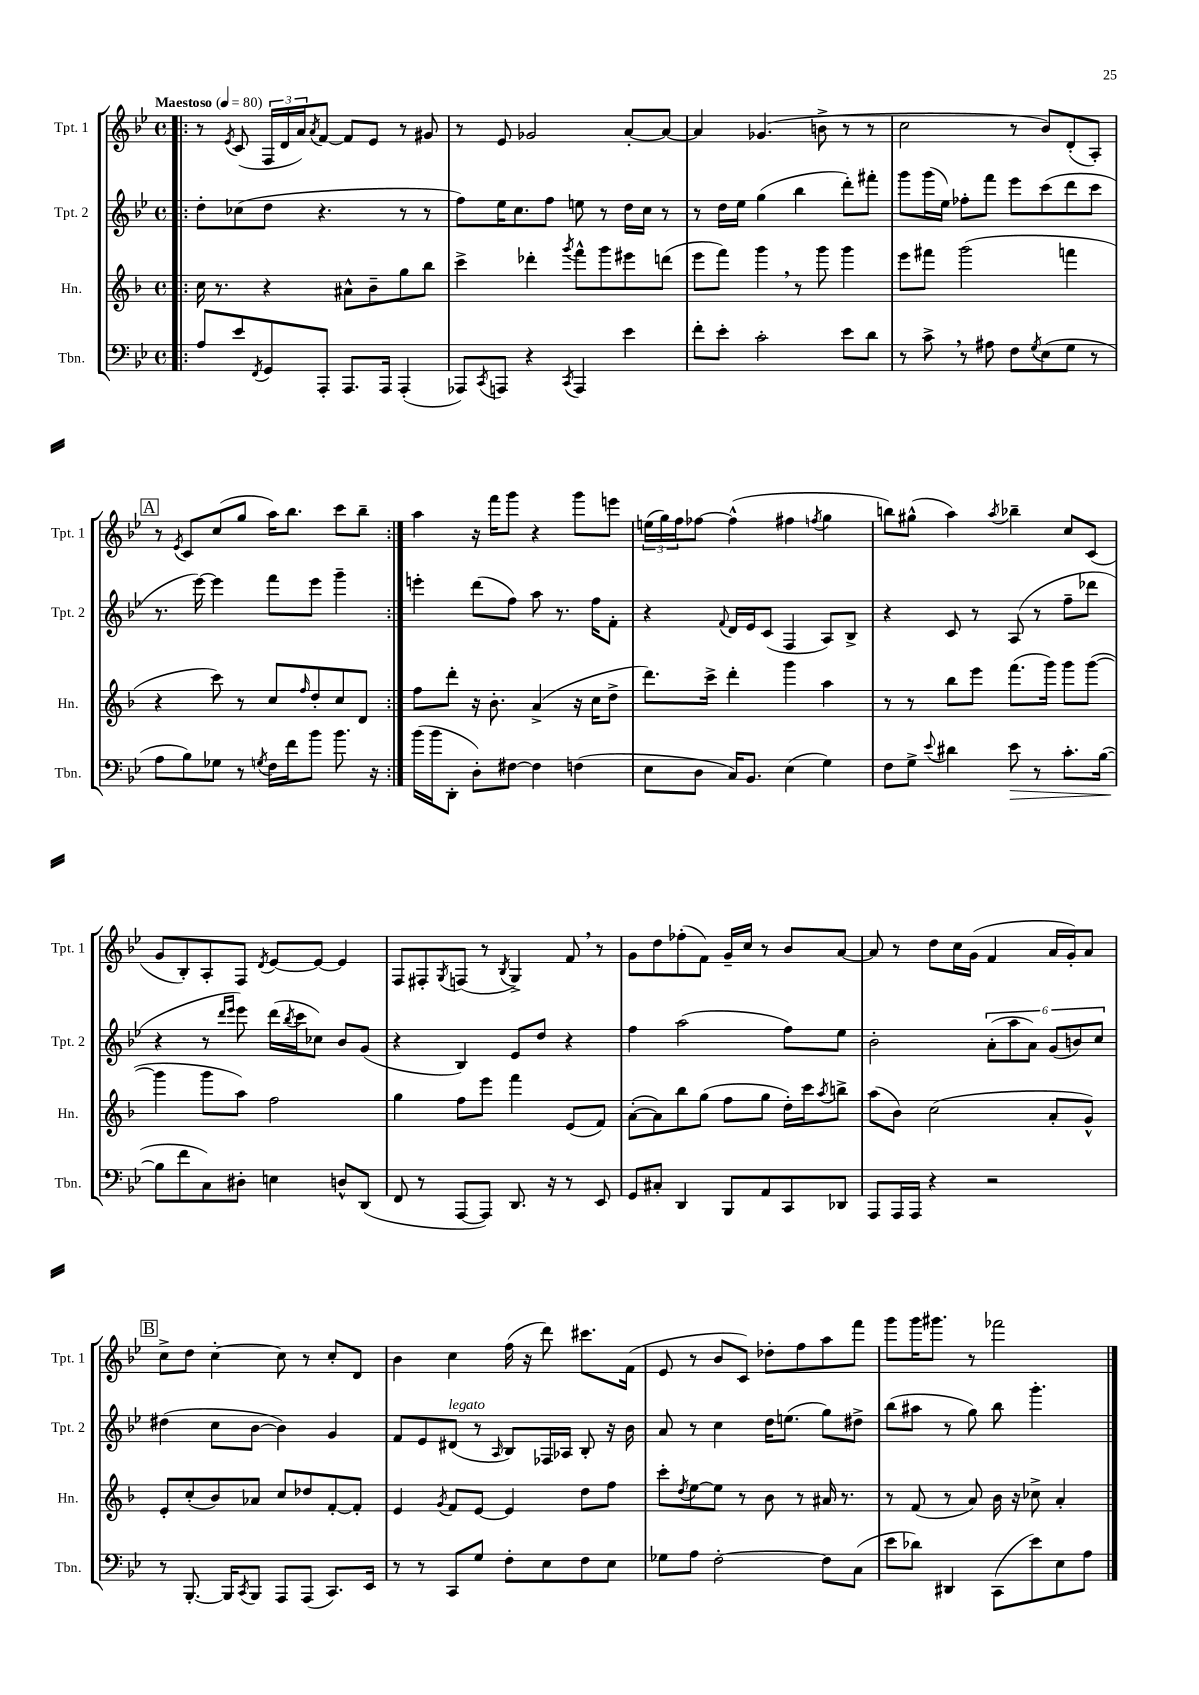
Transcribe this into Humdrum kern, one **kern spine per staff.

**kern	**kern	**kern	**kern
*staff4	*staff3	*staff2	*staff1
*clefF4	*clefG2	*clefG2	*clefG2
*k[b-e-]	*k[b-]	*k[b-e-]	*k[b-e-]
*M4/4	*M4/4	*M4/4	*M4/4
*met(c)	*met(c)	*met(c)	*met(c)
*MM80	*MM80	*MM80	*MM80
=!|:	=!|:	=!|:	=!|:
8A	16cc	8dd'	8r
.	8.r	.	.
.	.	.	8qe-
8e-	.	(8cc-	(8c
8qFF	.	.	.
8GG	4r	8dd	24F
.	.	.	24d
.	.	.	24a)
.	.	.	8qa
8AAA'	.	4.r	[8f
8.AAA	8a#^^	.	8f]
.	8b-~	.	8e-
16AAA	.	.	.
(4AAA'	8gg	8r	8r
.	8bb-	8r	8g#
=	=	=	=
8AAA-)	4ccc^	8ff)	8r
8qCC	.	.	.
8AAA	.	16ee-	8e-
.	.	8.cc	.
4r	4ddd-'	.	2g-
.	.	8ff	.
8qCC	8qggg	.	.
4AAA	8fff^^	8ee	.
.	8ggg	8r	.
4e-	8eee#	16dd	[8a'
.	.	16cc	.
.	(8ddd	8r	8a_
=	=	=	=
8f'	8eee	8r	4a]
8e-'	8fff)	16dd	.
.	.	16ee-	.
2c'	4ggg	(4gg	(4.g-
.	8r	4bb-	.
.	8ggg	.	8b^
8e-	4ggg	8ddd')	8r
8d	.	8fff#'	8r
=	=	=	=
8r	8eee	8ggg	2cc
8c^	8fff#	(16ggg	.
.	.	16ee-)	.
8r	(2ggg	8ff-'	.
8A#	.	8fff	.
8F	.	8eee-	8r
8qG	.	.	.
(8E-	.	(8ccc	8b-)
8G	4fff	8ddd	(8d'
8r	.	8ccc	8A')
=	=	=	=
8A	4r	8.r	8r
.	.	.	8qe-
8B-)	.	.	8c
.	.	[16eee-)	.
8G-	8ccc)	4eee-]	(8cc
8r	8r	.	8gg
8qG	.	.	.
16F	8cc	8fff	16aa)
16f	.	.	8.bb-
.	16qqff	.	.
8b-	8dd'	8eee-	.
8.b-	8cc	4ggg~	8ccc
.	8d	.	8bb-~
16r	.	.	.
=:|!	=:|!	=:|!	=:|!
(16b-	8ff	4eee'	4aa
16b-	.	.	.
8DD'	8ddd'	.	.
8D')	16r	(8ddd	16r
.	8.b-'	.	16fff
[8F#	.	8ff)	8ggg
4F#]	(4a^	8aa	4r
.	.	8.r	.
(4F	16r	.	8ggg
.	16cc	16ff	.
.	8dd^	8f'	8eee
=	=	=	=
8E-	8.ddd)	4r	(24ee
.	.	.	24gg)
.	.	.	24ff
8D	.	.	[8ff-
.	16ccc^	.	.
.	.	8qqf	.
16C)	4ddd'	16d	(4ff-^^]
8.BB-	.	16e-	.
.	.	(8c	.
(4E-	4ggg	4F	4ff#
.	.	.	8qff
4G)	4aa	8A)	4gg
.	.	8B-^	.
=	=	=	=
8F	8r	4r	8bb)
8G^	8r	.	(8gg#^^
8qqe-	.	.	.
4d#	8bb-	8c	4aa)
.	8eee	8r	.
.	.	.	8qaa
8e-	(8.fff	(8A	4bb-~
8r	.	8r	.
.	16ggg)	.	.
8.c'	8ggg	8ff~	8cc
.	([8ggg	8ddd-	(8c
([16B-	.	.	.
=	=	=	=
8B-]	4ggg]	4r	8g
8f	.	.	8B-')
8C)	8ggg	8r	8A'
.	.	16qqddd	.
.	.	16qqeee-	.
8D#'	8aa)	8eee-)	8F
.	.	.	8qd
4E	2ff	(16ddd	[8e-
.	.	8qbb-	.
.	.	16ccc	.
.	.	8cc-)	8e-_
8D^^	.	8b-	4e-]
(8DD	.	(8g	.
=	=	=	=
8FF	4gg	4r	8F
8r	.	.	8F#'
.	.	.	8qG
[8AAA	8ff	4B-)	(8F
8AAA])	8eee	.	8r
.	.	.	8qB-
8.DD	4fff	8e-	4G^)
.	.	8dd	.
16r	.	.	.
8r	(8e	4r	8f
8EE-	8f)	.	8r
=	=	=	=
8GG	([8a'	4ff	8g
8C#'	8a])	.	8dd
4DD	8bb-	(2aa	(8ff-'
.	(8gg	.	8f)
8BBB-	8ff	.	16g~
.	.	.	16cc
8AA	8gg	.	8r
8CC	16dd')	8ff)	8b-
.	16ccc	.	.
.	8qaa	.	.
8DD-	8bb^	8ee-	[8a
=	=	=	=
8AAA	(8aa	2b-'	8a]
16AAA	8b-)	.	8r
16AAA	.	.	.
4r	(2cc	.	8dd
.	.	.	16cc
.	.	.	(16g
2r	.	(12a'	4f
.	.	12aa	.
.	.	12a)	.
.	8a'	(12g	16a
.	.	.	16g')
.	.	12b)	.
.	8g^^)	.	8a
.	.	12cc	.
=	=	=	=
8r	8e'	(4dd#	8cc^
[8.BBB-'	(8cc'	.	8dd
.	8b-)	8cc	[4cc'
16BBB-]	.	.	.
8qCC	.	.	.
8BBB-	8a-	[8b-	.
8AAA	8cc	4b-])	8cc]
(8AAA	8dd-	.	8r
8.CC)	[8f'	4g	8cc'
.	8f']	.	8d
16EE-	.	.	.
=	=	=	=
8r	4e	8f	4b-
8r	.	8e-	.
.	8qg	.	.
8CC	8f	(8d#	4cc
8G	[8e	8r	.
.	.	16qqA	.
8F'	4e]	8B-)	(16ff
.	.	.	16r
8E-	.	16F-	8ddd)
.	.	16A-	.
8F	8dd	8B-'	8.ccc#
8E-	8ff	16r	.
.	.	16b-	(16f
=	=	=	=
8G-	8ccc'	8a	8e-
.	8qdd	.	.
8A	[8ee	8r	8r
[2F'	8ee]	4cc	8b-
.	8r	.	8c)
.	8b-	16dd	8dd-'
.	.	(8.ee	.
.	8r	.	8ff
8F]	16a#	8gg)	8aa
.	8.r	.	.
(8C	.	8dd#^	8fff
=	=	=	=
8e-	8r	(8bb-	8ggg
8d-)	(8f	8aa#	16ggg
.	.	.	8.ggg#
4DD#	8r	8r	.
.	8a)	8gg)	8r
(8CC	16b-	8bb-	2fff-
.	16r	.	.
8e-)	8cc-^	4.ggg'	.
8E-	4a'	.	.
8A	.	.	.
==	==	==	==
*-	*-	*-	*-
